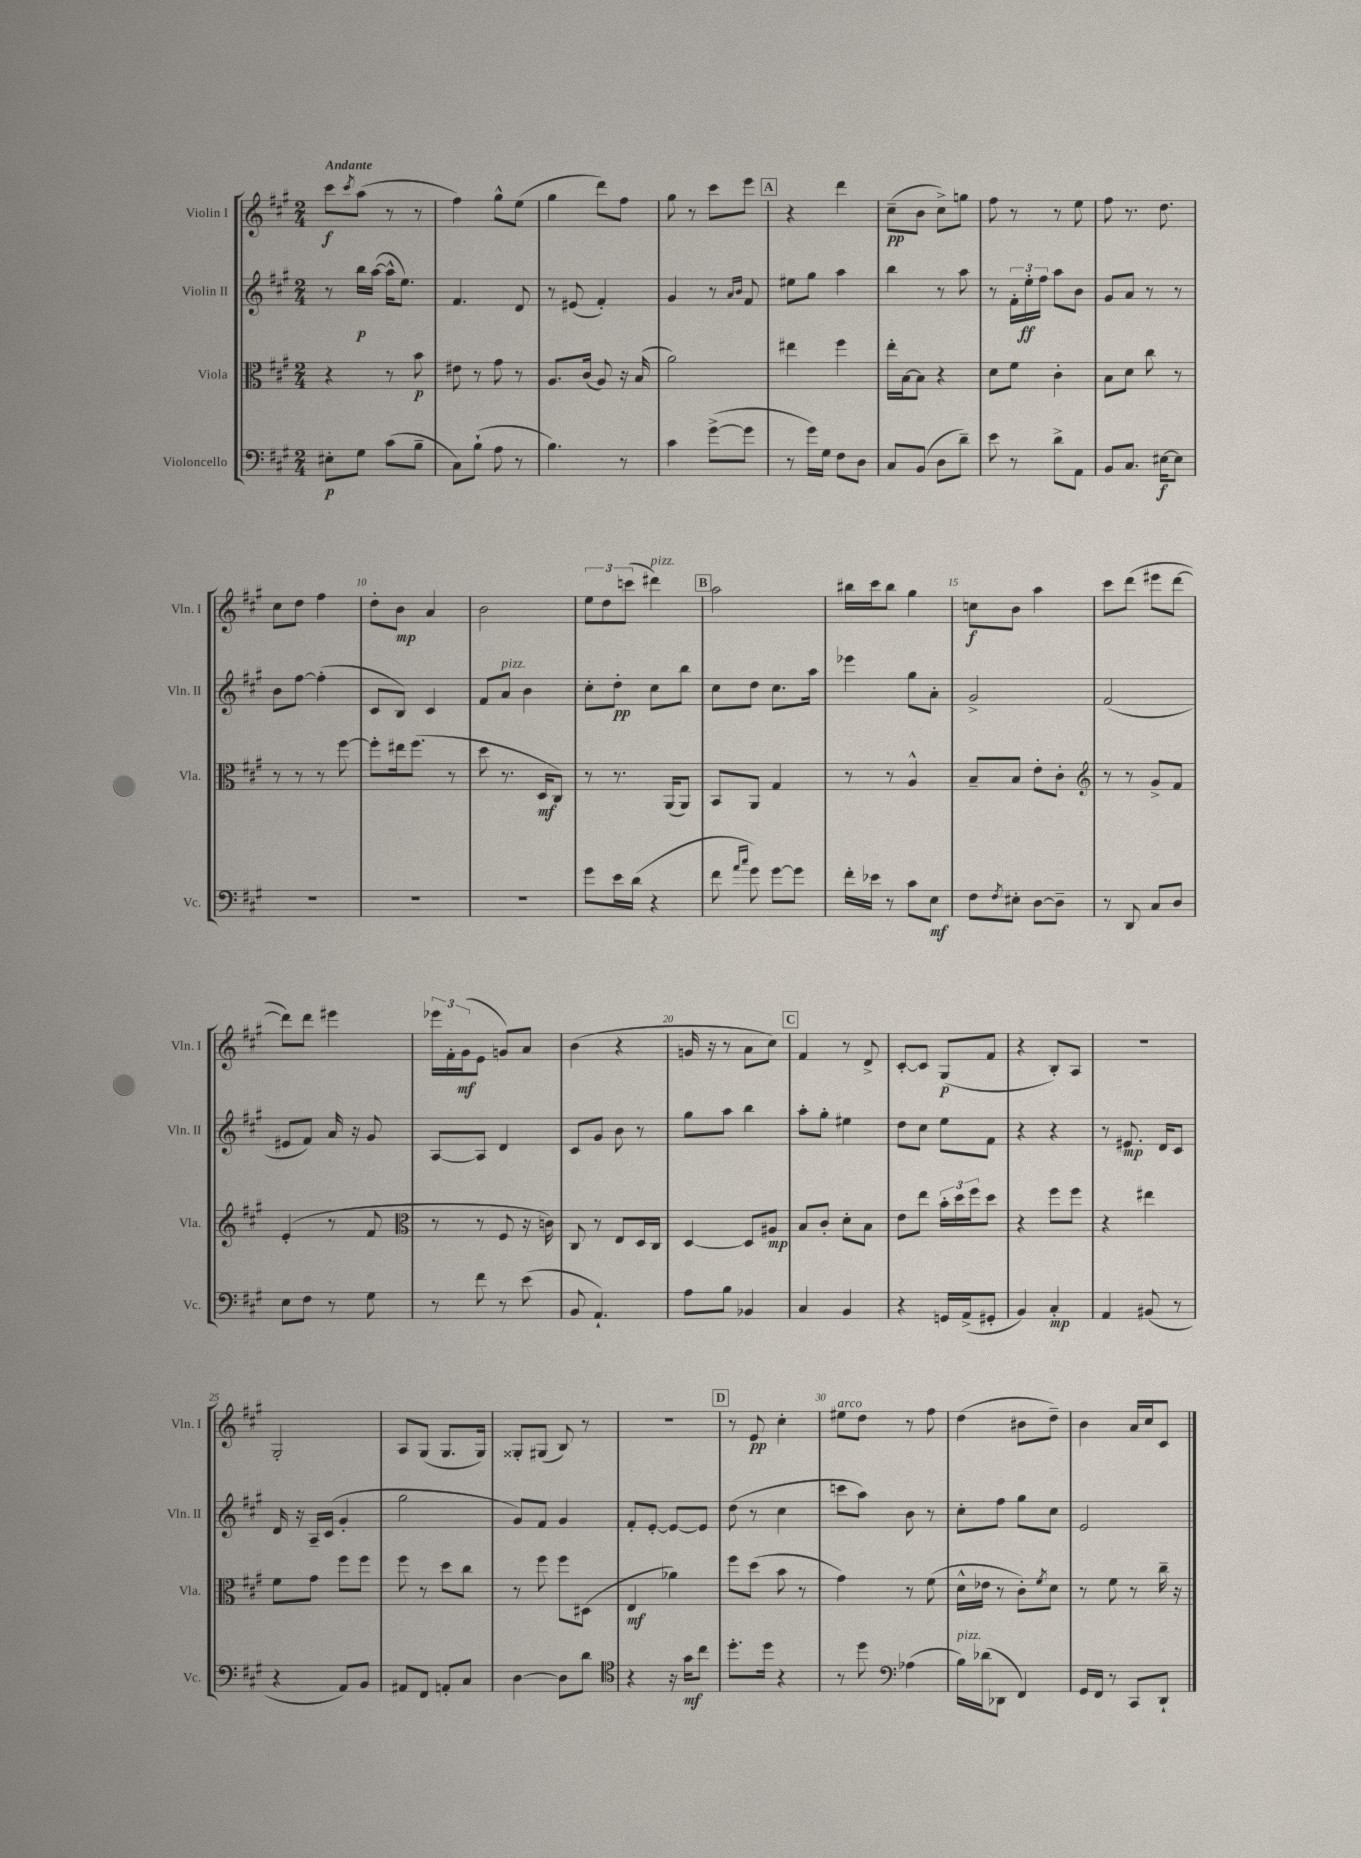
<<
\new StaffGroup <<
\new Staff = "s0" \with { instrumentName = "Violin I" shortInstrumentName = "Vln. I" } {
    \clef treble \key a \major \numericTimeSignature \time 2/4 \tempo "Andante"
    cis'''8\f \acciaccatura { cis'''8 } a''8( r8 r8 |
    fis''4) gis''8-^ e''8( |
    gis''4 d'''8) fis''8 |
    gis''8 r8 cis'''8 e'''8 |
    \mark \markup { \box "A" } r4 d'''4 |
    cis''8--\pp( b'8 cis''8->) g''8 |
    fis''8 r8 r8 e''8 |
    fis''8 r8. d''8. |
    cis''8 d''8 fis''4 |
    d''8-. b'8\mp a'4 |
    b'2 |
    \tuplet 3/2 { e''8 d''8 c'''8( } dis'''4^\markup { \italic "pizz." }) |
    \mark \markup { \box "B" } a''2 |
    bis''16 cis'''16 bis''8 gis''4 |
    c''8\f b'8 a''4 |
    cis'''8 d'''8( eis'''8 d'''8~ |
    d'''8) d'''8 eis'''4 |
    \tuplet 3/2 { ees'''16 fis'16-. gis'16\mf( } e'8 g'8) a'8 |
    b'4( r4 |
    g'16 r16 r8 a'8 cis''8) |
    \mark \markup { \box "C" } fis'4 r8 d'8-> |
    cis'8~-. cis'8 gis8\p( fis'8 |
    r4 b8-.) a8 |
    r2 |
    gis2-. |
    a8 gis8( gis8. gis16) |
    gisis8-. gis8( b8) r8 |
    r2 |
    \mark \markup { \box "D" } r8 e'8\pp cis''4-. |
    eis''8^\markup { \italic "arco" } d''8 r8 fis''8 |
    d''4( bis'8 d''8--) |
    b'4 a'16 cis''16 cis'8 \bar "|." |
}
\new Staff = "s1" \with { instrumentName = "Violin II" shortInstrumentName = "Vln. II" } {
    \clef treble \key a \major \numericTimeSignature \time 2/4
    r8 b''16\p a''16~( a''16-^ e''8.) |
    fis'4. d'8 |
    r8 eis'8( fis'4-.) |
    gis'4 r8 \grace { a'16 b'16 } fis'8 |
    \mark \markup { \box "A" } eis''8 gis''8 a''4 |
    b''4 r8 a''8 |
    r8 \tuplet 3/2 { fis'16-. e''16-.\ff fis''16 } a''8 b'8 |
    gis'8 a'8 r8 r8 |
    b'8 fis''8~ fis''4-.( |
    cis'8 b8) cis'4 |
    fis'8 a'8^\markup { \italic "pizz." } b'4 |
    cis''8-. d''8-.\pp cis''8 b''8 |
    \mark \markup { \box "B" } cis''8 d''8 cis''8. a''16 |
    ees'''4 gis''8 a'8-. |
    gis'2-> |
    fis'2( |
    eis'8 fis'8) a'16 r16 gis'8 |
    a8~ a8 d'4 |
    cis'8 gis'8 b'8 r8 |
    gis''8 a''8 b''4 |
    \mark \markup { \box "C" } a''8-. gis''8-. eis''4 |
    d''8 cis''8 e''8 fis'8 |
    r4 r4 |
    r8 eis'8.\mp d'16 cis'8 |
    d'16 r16 a16-- cis'16( gis'4-. |
    gis''2 |
    gis'8) fis'8 gis'4 |
    fis'8-. e'8~-. e'8~ e'8 |
    \mark \markup { \box "D" } d''8( r8 cis''4 |
    c'''8 a''8) b'8 r8 |
    cis''8-. fis''8 gis''8 cis''8 |
    e'2 \bar "|." |
}
\new Staff = "s2" \with { instrumentName = "Viola" shortInstrumentName = "Vla." } {
    \clef alto \key a \major \numericTimeSignature \time 2/4
    r4 r8 b'8\p |
    eis'8 r8 gis'8 r8 |
    a8. cis'16( a8) r16 b16( |
    a'2) |
    \mark \markup { \box "A" } eis''4 fis''4 |
    e''16-. b16~ b8 r4 |
    d'8 fis'8 cis'4-. |
    b8 d'8 cis''8 r8 |
    r8 r8 r8 fis''8~ |
    fis''8-. eis''16 fis''8.( r8 |
    d''8 r8. d16\mf cis8) |
    r8 r8. a,16( a,8) |
    \mark \markup { \box "B" } b,8 a,8 gis4 |
    r8 r8 a4-^ |
    b8-- b8 e'8-. cis'8-. |
    \clef treble r8 r8 gis'8-> fis'8 |
    e'4-.( r8 fis'8 |
    \clef alto r8 r8 fis8 r16 c'16) |
    cis8 r8 e8 d16 cis16 |
    d4~ d8 ais8\mp |
    \mark \markup { \box "C" } b8 cis'8-. d'8-. b8 |
    e'8 e''8 \tuplet 3/2 { b'16-. d''16 fis''16 } d''8 |
    r4 fis''8 fis''8 |
    r4 eis''4 |
    fis'8 gis'8 fis''8 fis''8 |
    fis''8 r8 d''8 cis''8 |
    r8 fis''8 fis''8 dis8( |
    e4\mf aes'4) |
    \mark \markup { \box "D" } fis''8 d''8( b'8 r8 |
    gis'4) r8 fis'8( |
    d'16-^ ees'16 r8 cis'8-.) \acciaccatura { fis'8 } d'8 |
    r8 fis'8 r8 cis''16-- r16 \bar "|." |
}
\new Staff = "s3" \with { instrumentName = "Violoncello" shortInstrumentName = "Vc." } {
    \clef bass \key a \major \numericTimeSignature \time 2/4
    eis8-.\p gis8 cis'8( b8-- |
    cis8) b8-!( a8 r8 |
    b4.) r8 |
    cis'4 gis'8~->( gis'8 |
    \mark \markup { \box "A" } r8 gis'16) gis16 fis8 d8 |
    cis8 b,8( d8 d'8--) |
    e'8 r8 d'8-> a,8 |
    b,8 cis8. eis16~\f eis8 |
    R2 |
    R2 |
    R2 |
    gis'8 e'16 d'16( r4 |
    \mark \markup { \box "B" } fis'8 \grace { a'16 cis''16 } gis'8) gis'8~ gis'8 |
    fis'16-. ees'16 r8 cis'8 e8\mf |
    fis8 \acciaccatura { fis8 } eis8-. d8~ d8-- |
    r8 d,8 cis8 d8 |
    e8 fis8 r8 gis8 |
    r8 fis'8 r8 e'8( |
    b,8 a,4.-!) |
    a8 b8 bes,4 |
    \mark \markup { \box "C" } cis4 b,4 |
    r4 g,16 a,16->( gis,8-. |
    b,4) cis4-.\mp |
    a,4 bis,8( r8 |
    r4 a,8) b,8 |
    ais,8 fis,8 a,8-. cis8 |
    d4~ d8 d'8 |
    \clef tenor r4 r16 gis'16\mf cis''8 |
    \mark \markup { \box "D" } d''8.-. d''16 r4 |
    r8 d''8 \clef bass aes4( |
    b16^\markup { \italic "pizz." }) des'16( des,8 fis,4) |
    gis,16 fis,16 r8 cis,8 d,8-! \bar "|." |
}
>>
>>
\layout { \context { \Score \override BarNumber.break-visibility = ##(#f #t #t) barNumberVisibility = #(every-nth-bar-number-visible 5) } }
